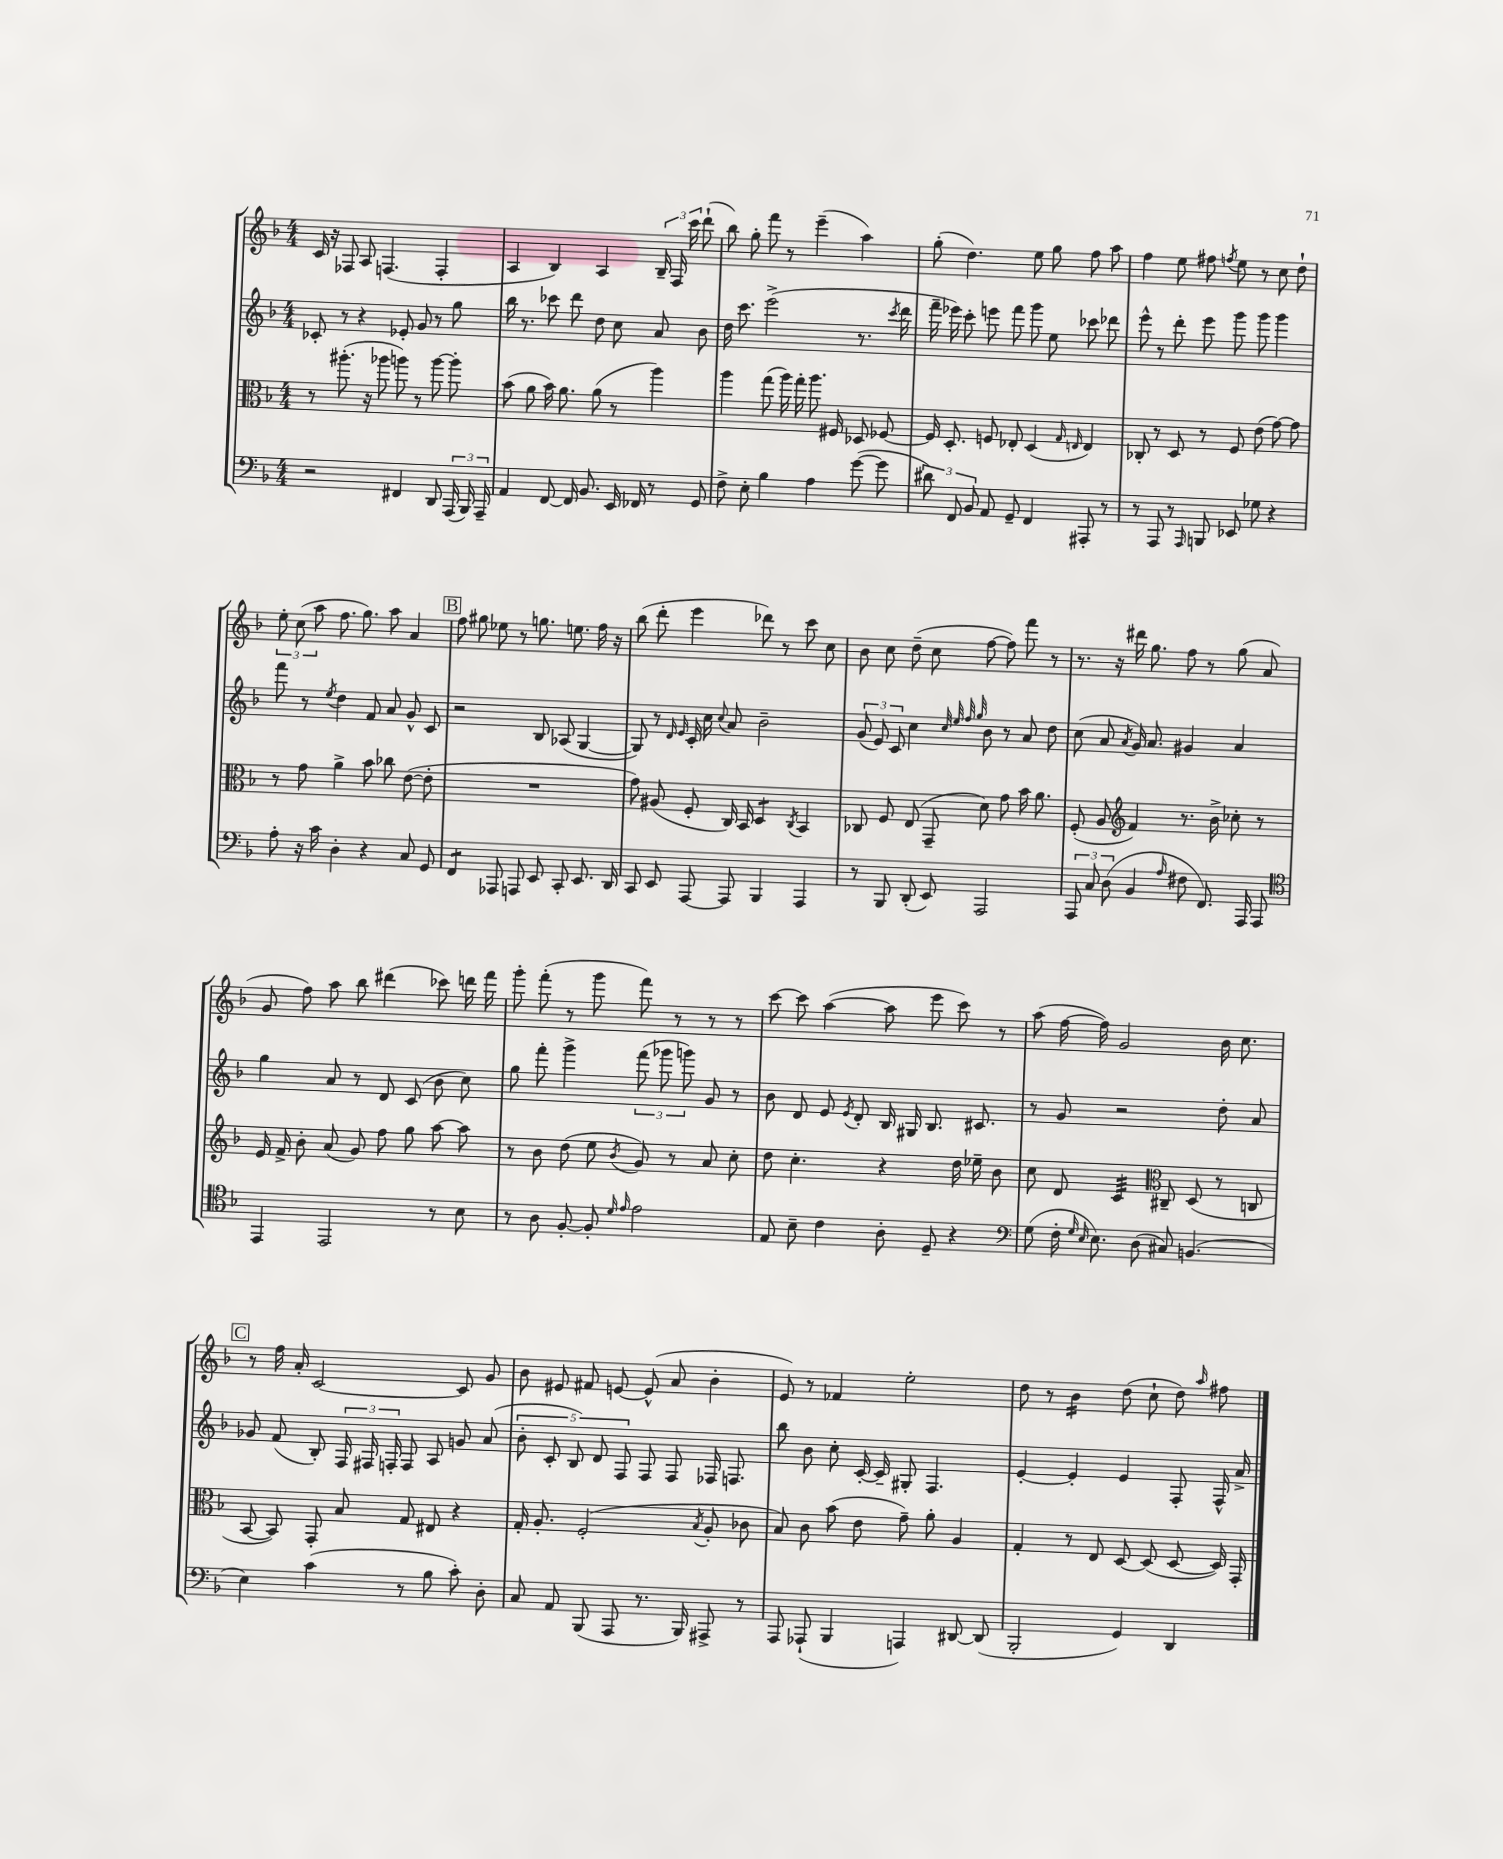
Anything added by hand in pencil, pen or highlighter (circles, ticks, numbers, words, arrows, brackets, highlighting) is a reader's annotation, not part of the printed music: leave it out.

**kern	**kern	**kern	**kern
*staff4	*staff3	*staff2	*staff1
*clefF4	*clefC3	*clefG2	*clefG2
*k[b-]	*k[b-]	*k[b-]	*k[b-]
*M4/4	*M4/4	*M4/4	*M4/4
2r	8r	8c-'	16c
.	.	.	16r
.	(8.aa#'	8r	8F-
.	.	4r	8A
.	16r	.	.
.	8aa-	.	(4.F
4FF#	8aa)	8e-'	.
.	8r	8g	.
8DD	[8aa	8r	4F'
(24AAA	8aa']	8gg	.
24BBB-)	.	.	.
24AAA~	.	.	.
=	=	=	=
4AA	(8b-	16bb-	4A
.	.	8.r	.
.	8a	.	.
[8FF	16b-)	8ccc-	4B-)
.	8.a	.	.
16FF]	.	8ddd	.
8.BB-	.	.	.
.	(8a	8dd	4A
16EE	8r	8cc	.
16FF-	.	.	.
8r	4aa)	8a	24B-~
.	.	.	24F
.	.	.	24ccc
8GG	.	8b-	(8ddd`
=	=	=	=
8F^	4aa	16dd	8bb-)
.	.	8.ccc	.
8E'	.	.	8gg'
4B-	(8gg	(2eee^	8fff
.	16aa)	.	8r
.	16gg'	.	.
4A	8.aa	.	(4eee~
.	16F#	.	.
([8g	8D-	8.r	4aa)
8g]	[8F-	.	.
.	.	8qccc	.
.	.	16ddd	.
=	=	=	=
12d#)	16F-]	16fff~	(8gg'
.	8.D'	16eee-)	.
12FF	.	.	.
.	.	8ccc'	4.dd)
12BB-	.	.	.
8AA	8F	8eee	.
8GG~	8E-'	8fff	.
4FF	(4D	8ggg	8ee
.	.	8ee	8gg
.	16qqG	.	.
.	16qqE	.	.
8AAA#'	4E)	8ccc-	8ff
8r	.	8ddd-	8aa
=	=	=	=
8r	8C-'	8eee^^	4ff
8AAA	8r	8r	.
8r	8D	8ddd'	8ee
16qqAAA	.	.	.
8BBB	8r	8eee	8ff#
.	.	.	8qff
8EE-	8F	8ggg	8ee
8G-	(8e	8ggg	8r
4r	[8g)	4ggg	8cc
.	8g]	.	8dd`
=	=	=	=
8A'	8r	8fff	12ee'
.	.	.	(12cc
16r	8g	8r	.
.	.	.	12aa
16c	.	.	.
.	.	8qee	.
4D'	4a^	4dd	8.ff
.	.	.	8.gg)
4r	8b-	8f	.
.	8cc-	8a	8aa
8C	([8e	8g^^	4a
8GG	8e']	8c	.
=	=	=	=
4FF	1r	2r	8ff
.	.	.	8gg#
8AAA-	.	.	8ee-
8AAA	.	.	8r
8EE	.	8B-	8.gg
8CC'	.	(8A-	.
.	.	.	8.ee
8.EE	.	[4G	.
.	.	.	16ff
16DD	.	.	16r
=	=	=	=
8CC	8g)	8G])	(8bb-
8EE	(8A#	8r	8ddd'
.	.	16qqd	.
.	.	16qqe	.
[8AAA	8F'	16c'	4eee
.	.	16cc	.
.	.	8qqcc	.
8AAA]	16C)	8a	.
.	16BB-	.	.
4BBB-	4D	2b-~	8ddd-)
.	.	.	8r
.	8qC	.	.
4AAA	4BB-	.	8ccc
.	.	.	8cc
=	=	=	=
8r	8C-	(12g	8b-
.	.	12e)	.
8BBB-	8F	.	8cc
.	.	12c	.
(8DD'	(8E	4cc	(8dd~
8EE)	8GG~	.	8cc
.	.	32qqcc	.
.	.	32qqee	.
.	.	32qqff	.
.	.	32qqgg	.
2AAA	8d)	8b-	[8ff
.	8g	8r	8ff])
.	16b-	8a	8fff
.	8.a	.	.
.	.	8dd	8r
=	=	=	=
12AAA	(8F'	(8cc	8.r
12C	.	.	.
.	8A	8a	.
(12D	.	.	.
.	.	.	16r
*	*clefG2	*	*
.	.	8qa	.
4BB-	4f)	16g)	16ddd#
.	.	8.a	8.gg
16qqA	.	.	.
8F#	8.r	4g#	8ff
8.FF)	.	.	8r
.	16b-^	.	.
.	8cc-'	4a	(8gg
16AAA	.	.	.
8AAA	8r	.	8a
=	=	=	=
*clefC4	*	*	*
4EE	16e	4gg	8g
.	16f^	.	.
.	8b-'	.	8ff)
2EE	(8a	8a	8aa
.	8g)	8r	8bb-
.	8ff	8d	(4ddd#
.	8gg	(8c	.
8r	[8aa	8b-	8ccc-)
8B-	8aa]	8cc)	16ddd
.	.	.	16fff
=	=	=	=
8r	8r	8gg	8ggg'
8A	8b-	8fff'	(8fff'
[8F'	(8dd	4ggg^	8r
8F']	8ee	.	8ggg
16qqd	.	.	.
16qqe	8qb-	.	.
2e	8g)	(12fff	8fff)
.	.	12ggg-	.
.	8r	.	8r
.	.	12ggg)	.
.	8a	8g	8r
.	8cc'	8r	8r
=	=	=	=
8E	8dd	8b-	[8ccc
8B-~	4.cc'	8d	8ccc]
4c	.	8e	([4aa
.	.	8qe	.
.	.	8d'	.
8A'	4r	16B-	8aa]
.	.	16G#	.
8D~	.	8.B-	8eee
4r	16dd	.	8ccc)
.	16ee-~	8.c#	.
.	8b-	.	8r
=	=	=	=
*clefF4	*	*	*
(8G	8cc	8r	(8aa
16F'	8d	8g	[16ff
16qqG	.	.	.
16qqE	.	.	.
8.E)	.	.	16ff])
.	4c	2r	2g
(8D	.	.	.
*	*clefC3	*	*
8C#)	8C#~	.	.
(4.BB	(8D	.	.
.	8r	8dd'	16b-
.	.	.	8.cc
.	8C	8a	.
=	=	=	=
4E)	[8BB-	8g-	8r
.	8BB-])	(8f	16ff
.	.	.	16a'
(4c	8GG'	8B-')	[2c
.	8B-	24F	.
.	.	24F#	.
.	.	24F'	.
8r	8G	8F	.
8B-	8E#	8A	.
8c')	4r	8g	8c]
8D'	.	(8a	8g
=	=	=	=
8C	16G'	10b-'	8b-
.	8.A'	.	.
.	.	10c'	.
8AA	.	.	8e#
.	.	10B-)	.
(8BBB-	(2F'	.	8f#
.	.	10d	.
8AAA	.	.	[8e
.	.	10F	.
8.r	.	8F	(8e^^]
.	.	8F	8a
16BBB-)	.	.	.
.	8qB-	.	.
8AAA#^	8A'	16F-	4b-'
.	.	8.F	.
8r	8c-	.	.
=	=	=	=
8AAA	8B-)	8bb-	8e)
(8AAA-`	8c	8b-	8r
4BBB-	(8b-	8cc'	4f-
.	8e	[16c'	.
.	.	16c~]	.
4AAA)	8g~)	8G#'	2ee'
.	8a'	4.F	.
[8DD#	4A	.	.
(8DD#]	.	.	.
=	=	=	=
2BBB-'	4G'	[4e'	8dd
.	.	.	8r
.	8r	4e']	4b-
.	8E	.	.
4GG)	[8D	4e	(8dd
.	(8D]	.	8cc`
4DD	[8D	8F'	8dd)
.	.	.	16qqaa
.	16D])	16F^^	8ff#
.	16GG'	16a^	.
==	==	==	==
*-	*-	*-	*-
